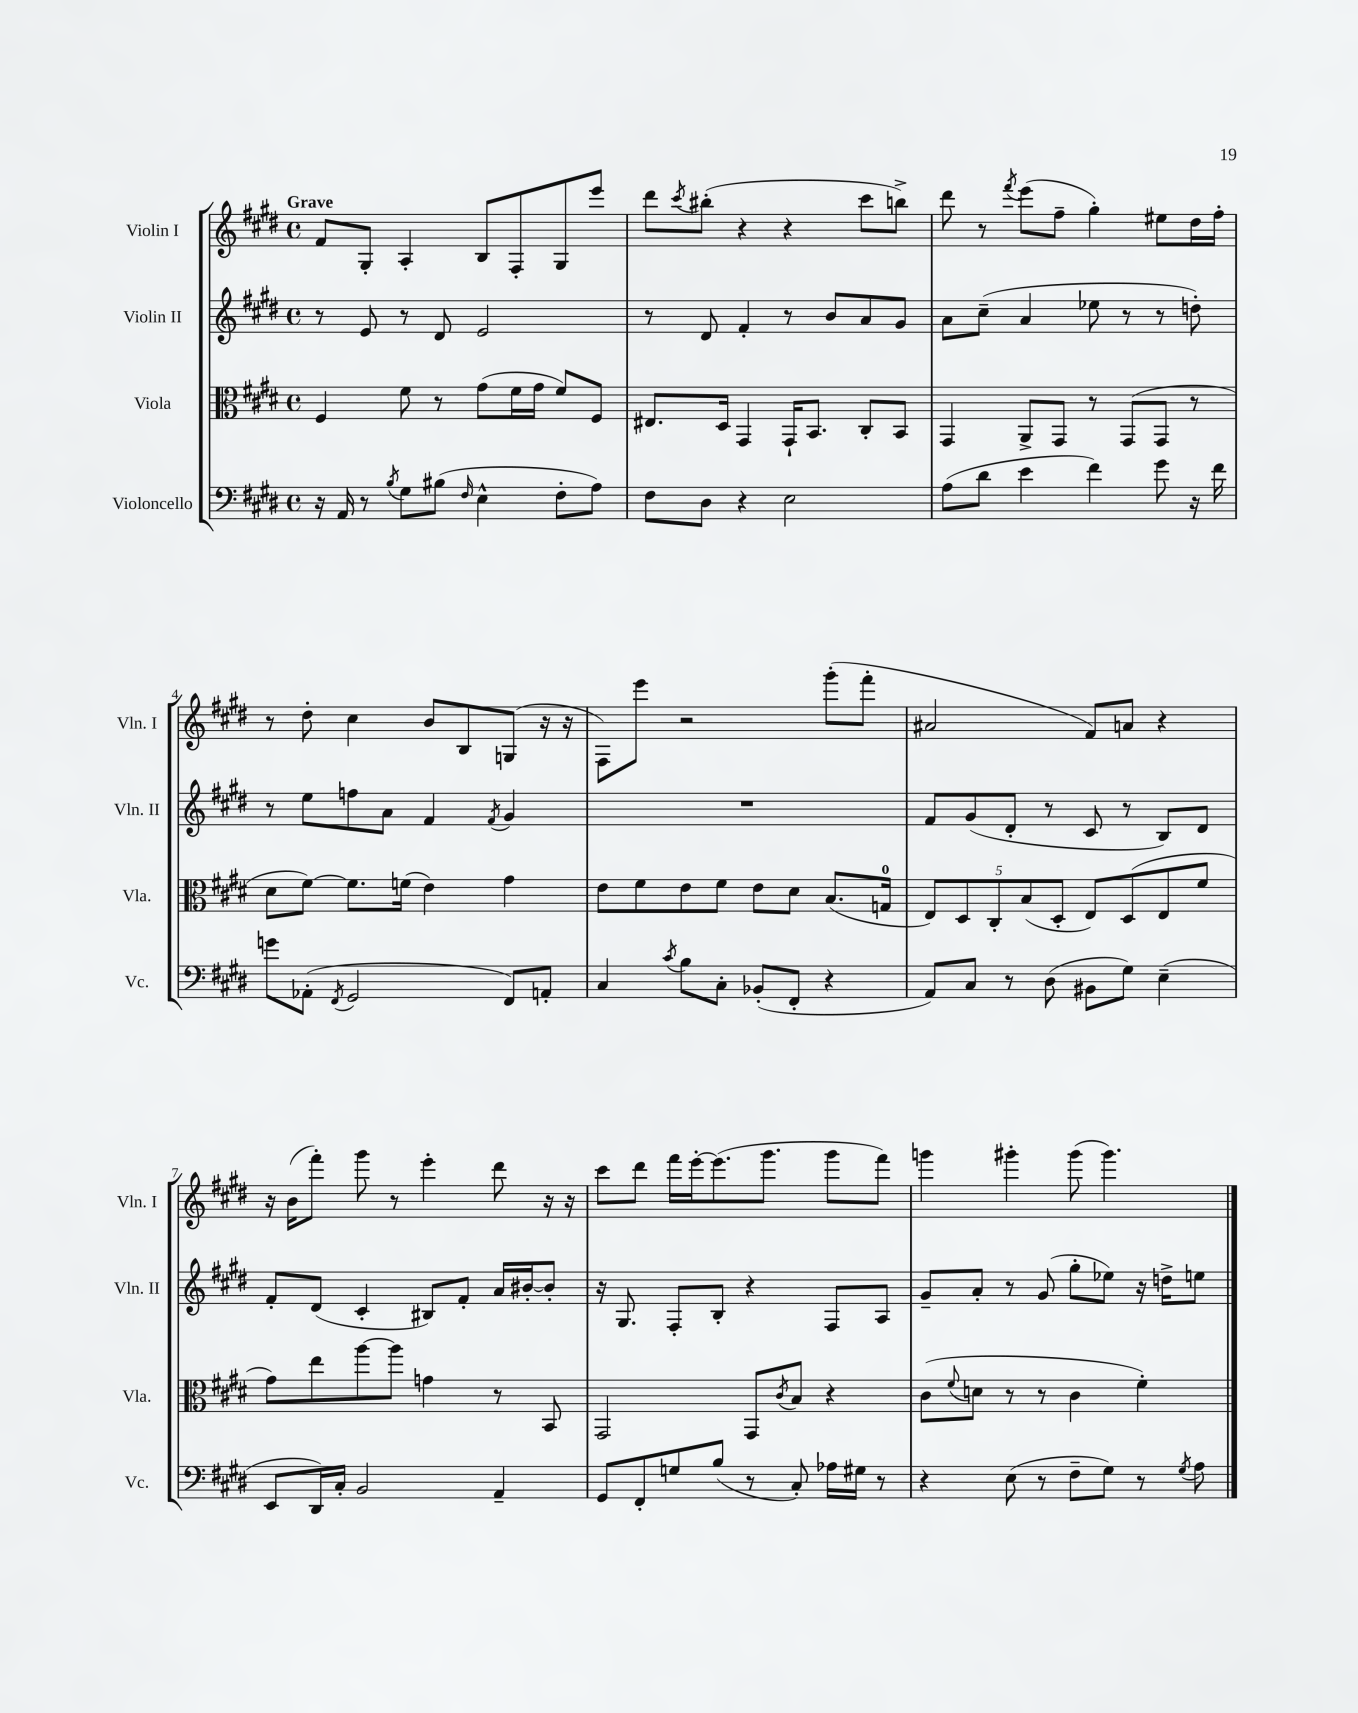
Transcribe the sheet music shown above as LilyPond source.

<<
\new StaffGroup <<
\new Staff = "s0" \with { instrumentName = "Violin I" shortInstrumentName = "Vln. I" } {
    \clef treble \key e \major \defaultTimeSignature \time 4/4 \tempo "Grave"
    fis'8 gis8-. a4-. b8 fis8-. gis8 e'''8 |
    dis'''8 \acciaccatura { cis'''8 } bis''8-.( r4 r4 cis'''8 b''8->) |
    dis'''8 r8 \acciaccatura { fis'''8 } e'''8( fis''8-- gis''4-.) eis''8 dis''16 fis''16-. |
    r8 dis''8-. cis''4 b'8 b8 g8( r16 r16 |
    fis8) e'''8 r2 gis'''8-.( fis'''8-. |
    ais'2 fis'8) a'8 r4 |
    r16 b'16( fis'''8-.) gis'''8 r8 e'''4-. dis'''8 r16 r16 |
    cis'''8 dis'''8 fis'''16 e'''16~-. e'''8.( gis'''8. gis'''8 fis'''8) |
    g'''4 gis'''4-. gis'''8( gis'''4.) \bar "|." |
}
\new Staff = "s1" \with { instrumentName = "Violin II" shortInstrumentName = "Vln. II" } {
    \clef treble \key e \major \defaultTimeSignature \time 4/4
    r8 e'8 r8 dis'8 e'2 |
    r8 dis'8 fis'4-. r8 b'8 a'8 gis'8 |
    a'8 cis''8--( a'4 ees''8 r8 r8 d''8-.) |
    r8 e''8 f''8 a'8 fis'4 \acciaccatura { fis'8 } gis'4 |
    R1 |
    fis'8 gis'8( dis'8-. r8 cis'8 r8 b8) dis'8 |
    fis'8-. dis'8( cis'4-. bis8) fis'8-. a'16 bis'16~-. bis'8-. |
    r16 gis8. fis8-. b8-. r4 fis8 a8 |
    gis'8-- a'8-. r8 gis'8( gis''8-. ees''8) r16 d''16-> e''8 \bar "|." |
}
\new Staff = "s2" \with { instrumentName = "Viola" shortInstrumentName = "Vla." } {
    \clef alto \key e \major \defaultTimeSignature \time 4/4
    fis4 fis'8 r8 gis'8( fis'16 gis'16 fis'8) fis8 |
    eis8. dis16 gis,4 gis,16-! b,8. cis8-. b,8 |
    gis,4 a,8-> gis,8 r8 gis,8( gis,8 r8 |
    dis'8 fis'8~) fis'8. f'16( e'4) gis'4 |
    e'8 fis'8 e'8 fis'8 e'8 dis'8 b8.( g16-0 |
    \tuplet 5/4 { e8) dis8 cis8-. b8( dis8-. } e8) dis8( e8 fis'8 |
    gis'8) e''8 a''8~ a''8 g'4 r8 b,8 |
    gis,2 gis,8 \acciaccatura { cis'8 } b8 r4 |
    cis'8( \appoggiatura { fis'8 } d'8 r8 r8 cis'4 fis'4-.) \bar "|." |
}
\new Staff = "s3" \with { instrumentName = "Violoncello" shortInstrumentName = "Vc." } {
    \clef bass \key e \major \defaultTimeSignature \time 4/4
    r16 a,16 r8 \acciaccatura { b8 } gis8 bis8( \grace { fis16 } e4-^ fis8-. a8) |
    fis8 dis8 r4 e2 |
    a8( dis'8 e'4 fis'4) gis'8 r16 fis'16 |
    g'8 aes,8-.( \acciaccatura { fis,8 } gis,2 fis,8) a,8-. |
    cis4 \acciaccatura { cis'8 } b8 cis8-. bes,8-.( fis,8-. r4 |
    a,8) cis8 r8 dis8( bis,8 gis8) e4--( |
    e,8 dis,16) cis16-. b,2 a,4-- |
    gis,8 fis,8-. g8 b8( r8 cis8-.) aes16 gis16 r8 |
    r4 e8( r8 fis8-- gis8) r8 \acciaccatura { gis8 } a8 \bar "|." |
}
>>
>>
